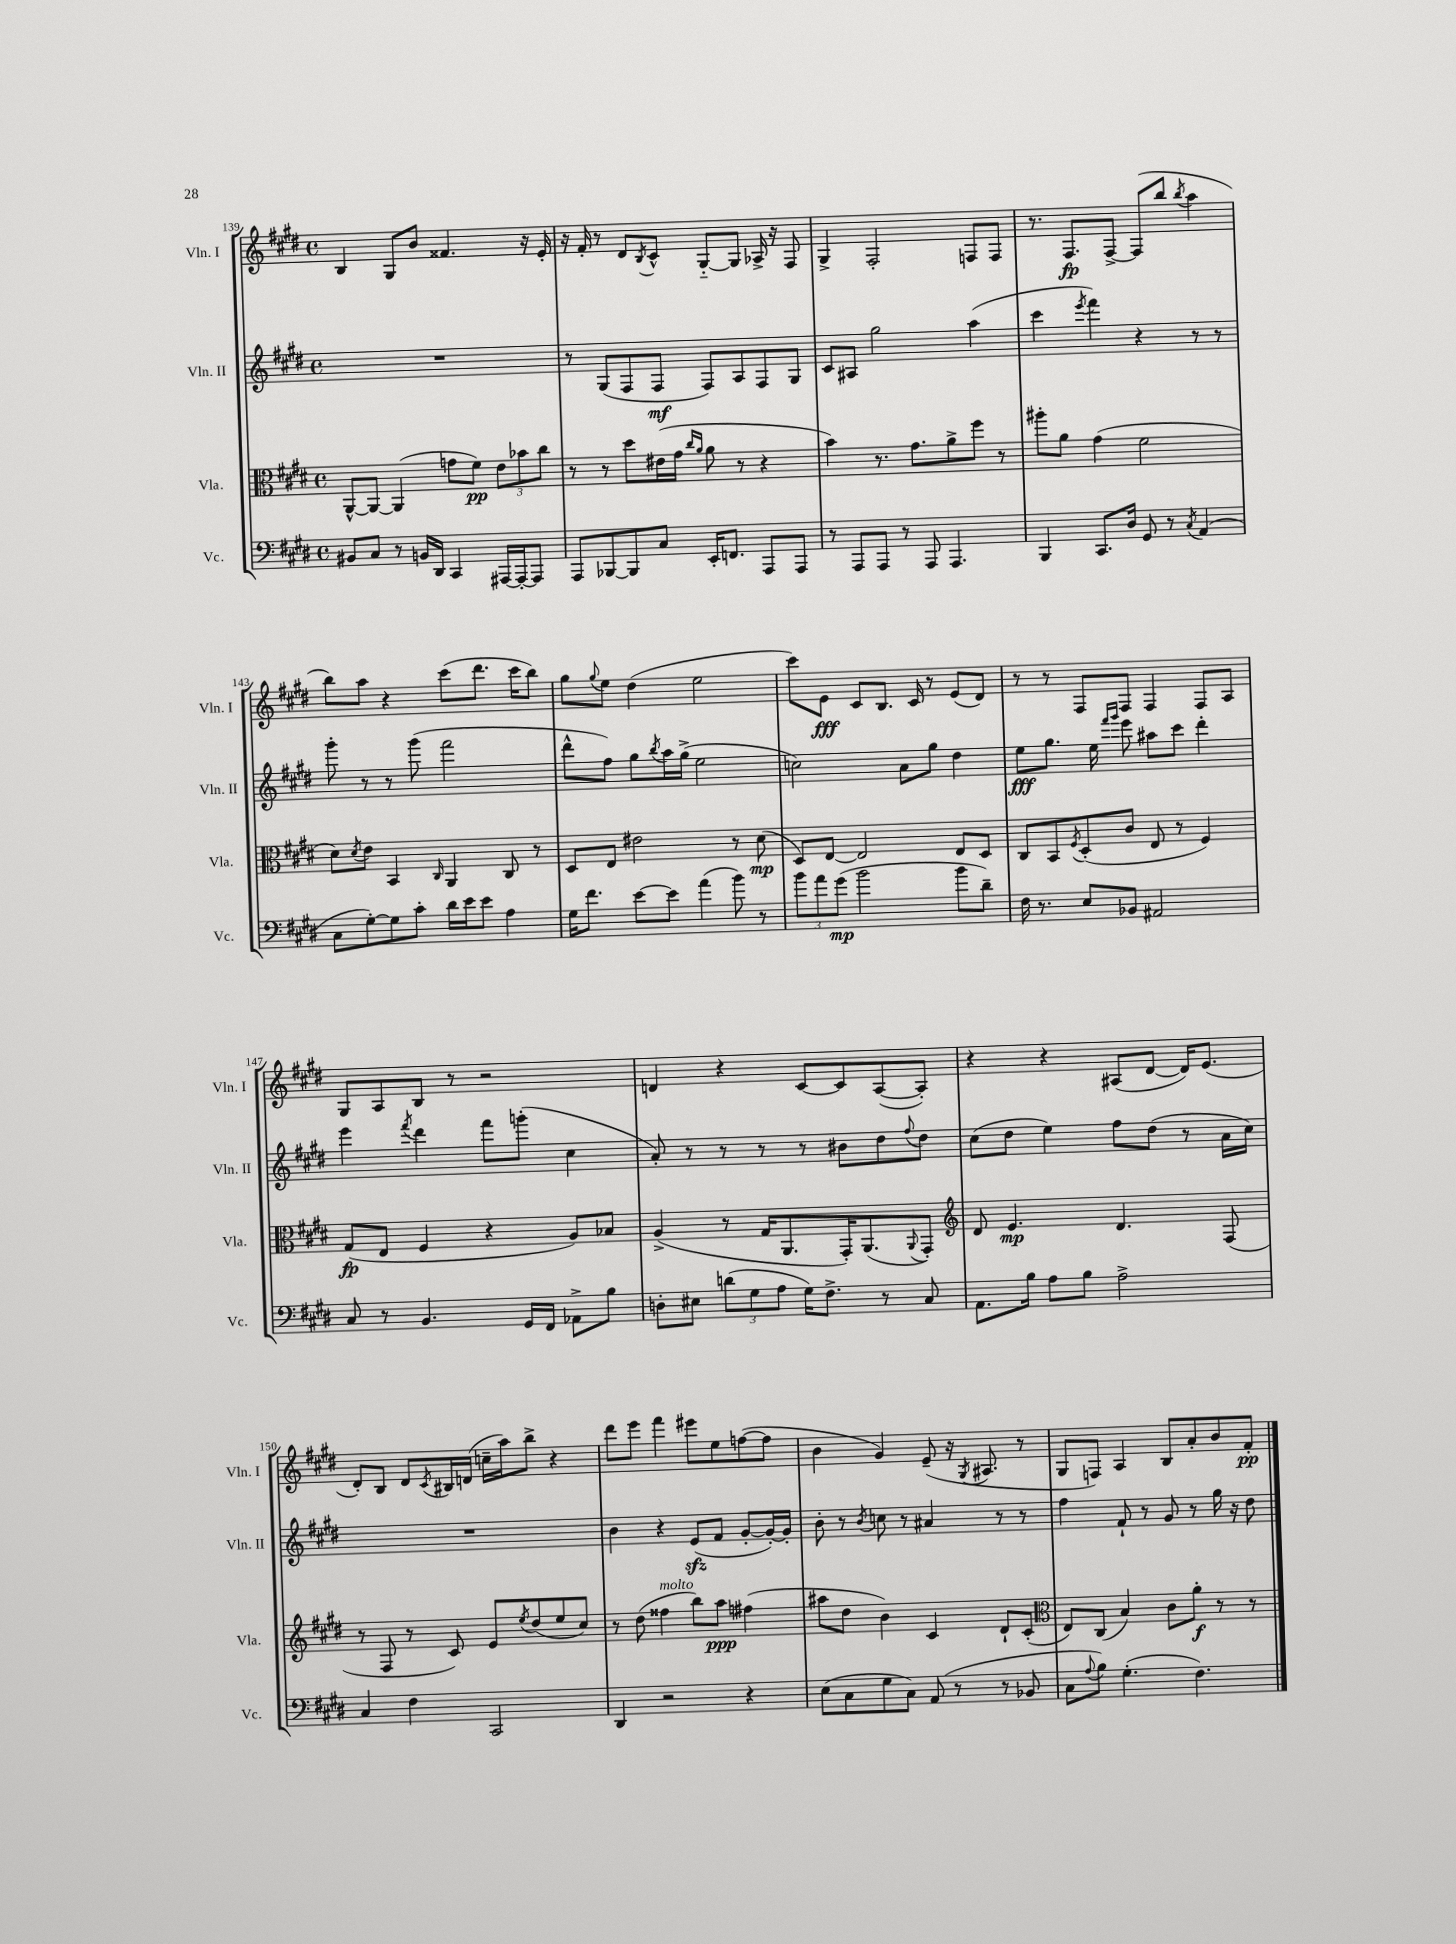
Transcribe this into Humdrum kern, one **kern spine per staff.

**kern	**kern	**kern	**kern
*staff4	*staff3	*staff2	*staff1
*clefF4	*clefC3	*clefG2	*clefG2
*k[f#c#g#d#]	*k[f#c#g#d#]	*k[f#c#g#d#]	*k[f#c#g#d#]
*M4/4	*M4/4	*M4/4	*M4/4
*met(c)	*met(c)	*met(c)	*met(c)
8BB#/L	[8AA^^/L	1r	4B/
8C#/J	8AA/_J	.	.
8r	(4AA/]	.	8G#/L
16BB/LL	.	.	8b/J
16DD#/JJ	.	.	.
4CC#/	8g\L	.	4.f##/
.	8f#\J)	.	.
[16AAA#/LL	12e\L	.	.
16AAA#'/_J	.	.	.
.	12b-\	.	.
8AAA#/]J	.	.	16r
.	12cc#\J	.	.
.	.	.	16e'/
=	=	=	=
8AAA/L	8r	8r	16r
.	.	.	16f#'/
[8BBB-/	8r	(8G#/L	8r
8BBB-/]	8dd#\L	8F#/	8d#/L
.	.	.	8qB/
8C#/J	(16e#\L	8F#/J	8c#^^/J
.	16g#\JJ	.	.
.	16qqcc#/LL	.	.
.	16qqa/JJ	.	.
16EE'/LK	8a\	8F#/L)	[8G#'~/L
8.FF/J	.	.	.
.	8r	8A/	8G#/]J
8AAA/L	4r	8F#/	16A-^/
.	.	.	16r
8AAA/J	.	8G#/J	8F#/
=	=	=	=
8r	4b\)	8c#/L	4G#^/
8AAA/L	.	8A#/J	.
8AAA/J	8.r	2gg#\	2F#'/
8r	.	.	.
.	8.g#\L	.	.
8AAA/	.	.	.
4.AAA/	8a^\	.	.
.	8ff#\J	(4aa\	8F/L
.	8r	.	8F/J
=	=	=	=
4BBB/	8aa#'\L	4ccc#\	8.r
.	8a\J	.	.
.	.	.	8.F#/L
.	.	8qeee/	.
8.CC#/L	(4g#\	4fff#\)	.
.	.	.	[8F#^/J
16D#/Jk	.	.	.
8GG#/	2f#\	4r	(8F#/]L
8r	.	.	8bb/J
8qC#/	.	.	8qbb/
(4AA/	.	8r	4aa\
.	.	8r	.
=	=	=	=
8C#\L	8d#\L)	8ggg#'\	8bb\L)
.	8qd#/	.	.
[8G#'\)	8e\J	8r	8aa\J
8G#\]	4BB/	8r	4r
8c#'\J	.	(8ggg#\	.
.	16qqC#/	.	.
16d#\LL	4AA/	2fff#\	(8ccc#\L
16e\J	.	.	.
8e\J	.	.	8.ddd#\J
4A\	8C#/	.	.
.	.	.	16ccc#\LK
.	8r	.	8bb\J)
=	=	=	=
16G#\LK	8D#/L	8ddd#^^\L	8gg#\L
8.f#\J	.	.	.
.	.	.	8qqgg#/
.	8E/J	8ff#\J)	8ee\J
[8e\L	2e#\	8gg#\L	(4dd#\
.	.	8qbb/	.
8e\]J	.	16aa\L	.
.	.	(16gg#^\JJ	.
(4a\	.	2ee\	2ee\
8b\)	8r	.	.
8r	(8d#\	.	.
=	=	=	=
12b\L	8D#/L)	2cc\)	8ccc#\L)
12a\	.	.	.
.	[8E/J	.	8e\J
(12g#\J	.	.	.
2b\	2E/]	.	8c#/L
.	.	.	8.B/J
.	.	8a\L	.
.	.	.	16c#/
.	.	8gg#\J	8r
8b\L	8E/L	4dd#\	(8e/L
8d#~\J)	8D#/J	.	8d#/J)
=	=	=	=
16F#\	8C#/L	8ee\L	8r
8.r	.	.	.
.	8BB/	8.gg#\J	8r
.	8qF#/	.	.
8E/L	(8D#'/	.	8F#/L
.	.	16ee\	.
.	.	16qqfff#/LL	.
.	.	16qqggg#/JJ	.
8BB-/J	8c#/J	8eee\	8F#/J
2AA#/	8E/	8aa#\L	4F#/
.	8r	8ccc#\J	.
.	4F#/)	4ddd#'\	8F#/L
.	.	.	8A/J
=	=	=	=
8C#/	(8G#/L	4eee\	8G#/L
8r	8E/J	.	8A/
.	.	8qfff#/	.
4.BB/	4F#/	4ddd#\	8B/J
.	.	.	8r
.	4r	8fff#\L	2r
16GG#/LL	.	(8ggg'\J	.
16FF#/JJ	.	.	.
8AA-^\L	8A/L)	4cc#\	.
8B\J	8B-/J	.	.
=	=	=	=
8D'\L	(4A^/	8a'/)	4d/
8E#\J	.	8r	.
(12d\L	8r	8r	4r
12G#\	.	.	.
.	16G#/LK	8r	.
12A\J	.	.	.
.	8.AA/	.	.
16G#\LK)	.	8r	[8c#/L
8.F#^\J	.	.	.
.	16GG#'/K)	8b#\L	8c#/]
.	(8.AA/	.	.
8r	.	8dd#\	([8A/
.	8qqAA/	8qqff#/	.
8C#/	8GG#'/J)	8dd#\J	8A'/]J)
=	=	=	=
*	*clefG2	*	*
8.AA\L	8d#/	(8cc#\L	4r
.	4.e/	8dd#\J	.
16B\Jk	.	.	.
8A\L	.	4ee\)	4r
8B\J	.	.	.
2A^\	4.d#/	8ff#\L	(8A#/L
.	.	(8dd#\J	[8d#/J
.	.	8r	16d#/]LK)
.	.	.	(8.e/J
.	(8F#/	16a\LL	.
.	.	16cc#\JJ)	.
=	=	=	=
4C#/	8r	1r	8d#'/L)
.	8F#/	.	8B/J
4F#\	8r	.	8d#/L
.	.	.	8qc#/
.	8c#/)	.	16B#/L
.	.	.	(16d/JJ
2CC#/	8e/L	.	16cc~\LL
.	.	.	16aa\J)
.	8qee/	.	.
.	(8dd#/	.	8bb^\J
.	8ee/	.	4r
.	8cc#/J)	.	.
=	=	=	=
4DD#/	8r	4b\	8ddd#\L
.	(8dd#\	.	8eee\J
2r	4ff##\	4r	4fff#\
.	8bb\L)	(8e/L	8eee#\L
.	8aa\J	8f#/J	8ee\
4r	(4ff#\	[8g#'/L	([8ff\
.	.	16g#'/_L)	8ff\]J
.	.	16g#'/]JJ	.
=	=	=	=
(8E\L	8aa#\L	8b'\	4b\
8C#\	8dd#\J	8r	.
.	.	8qb/	.
8G#\	4b\)	8cc\	4g#/)
8C#\J)	.	8r	.
(8AA/	4c#/	4a#/	(8e~/
8r	.	.	16r
.	.	.	8qG#/
.	.	.	8.A#/
8r	8d#`/L	8r	.
8BB-/	(8c#'/J	8r	8r
=	=	=	=
*	*clefC3	*	*
8C#\L	8E/L)	4ff#\	8G#/L
8qqA/	.	.	.
8B\J)	(8C#/J	.	8F/J)
(4.G#'\	4B/)	8f#`/	4A/
.	.	8r	.
.	8c#\L	8g#/	8B/L
4.F#\)	8a'\J	8r	8a'/
.	8r	16gg#\	8b/
.	.	16r	.
.	8r	8dd#\	8f#'/J
==	==	==	==
*-	*-	*-	*-
